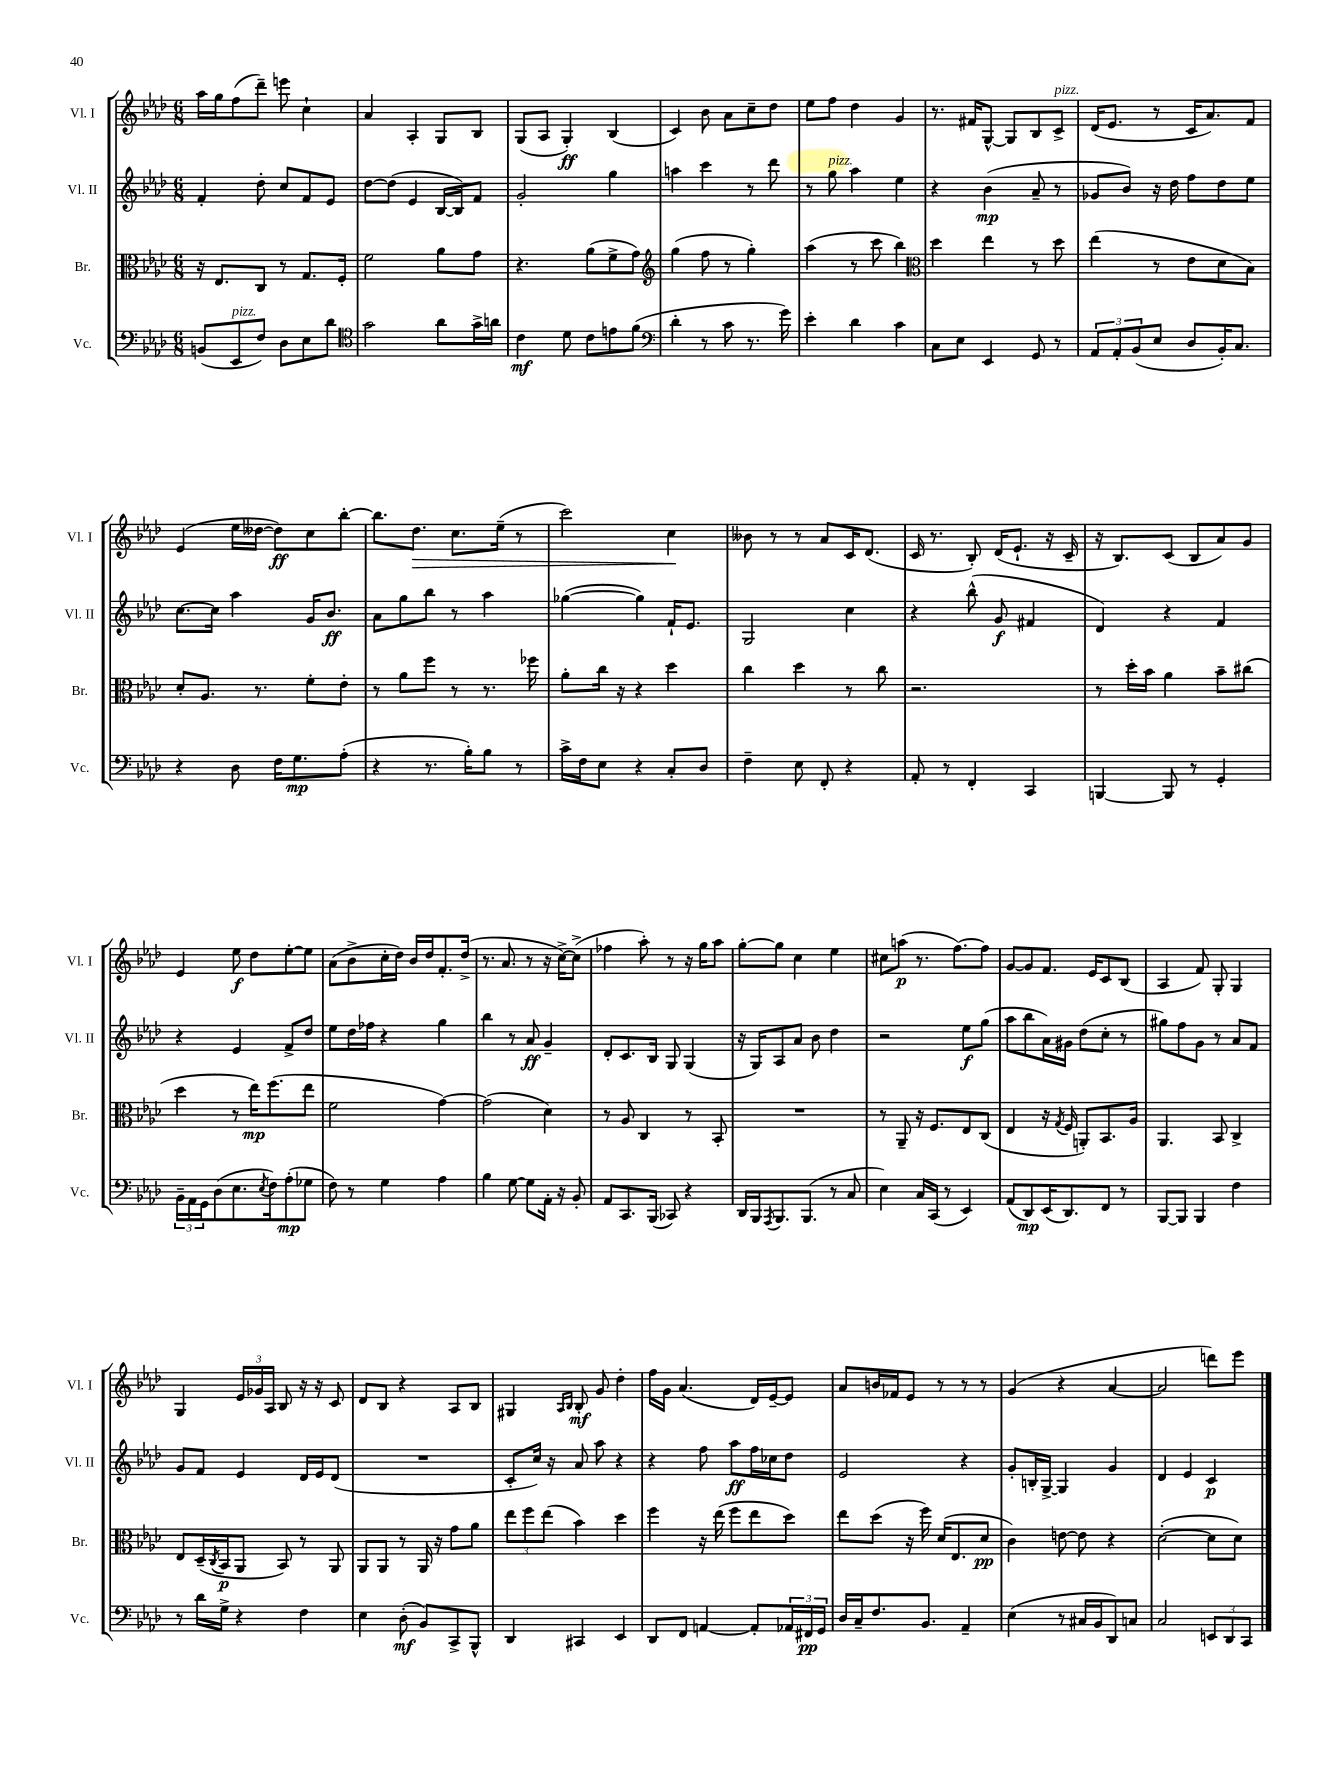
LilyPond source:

<<
\new StaffGroup <<
\new Staff = "s0" \with { instrumentName = "Vl. I" shortInstrumentName = "Vl. I" } {
    \clef treble \key aes \major \numericTimeSignature \time 6/8
    aes''16 g''16 f''8( des'''8--) e'''8 c''4-! |
    aes'4 aes4-. g8 bes8 |
    g8( aes8 g4-.\ff) bes4( |
    c'4) bes'8 aes'8 c''8-- des''8 |
    ees''8 f''8 des''4 g'4 |
    r8. fis'16 g8~-^ g8 bes8 c'8->^\markup { \italic "pizz." } |
    des'16( ees'8. r8 c'16 aes'8.) f'8 |
    ees'4( ees''16 deses''16~ deses''8\ff) c''8 bes''8~-. |
    bes''8. des''8.\> c''8. ees''16--( r8 |
    c'''2) c''4\! |
    beses'8 r8 r8 aes'8 c'16 des'8.( |
    c'16 r8. bes8-.) des'16( ees'8.-! r16 c'16-- |
    r16 bes8.) c'8( bes8 aes'8) g'8 |
    ees'4 ees''8\f des''8 ees''8~-. ees''8 |
    aes'8( bes'8-> c''16-. des''16) bes'16 des''16 f'8.-. des''16->( |
    r8. aes'8. r8 r16 c''16~->) c''8->( |
    fes''4 aes''8-.) r8 r16 g''16 aes''8 |
    g''8~-. g''8 c''4 ees''4 |
    cis''8 a''8\p( r8. f''8.~) f''8 |
    g'8~ g'8 f'8. ees'16 c'8 bes8( |
    aes4 f'8) g8-. g4 |
    g4 \tuplet 3/2 { ees'16 ges'16 aes16 } bes8 r16 r16 c'8 |
    des'8 bes8 r4 aes8 bes8 |
    gis4 \grace { aes16 bes16 } bes8-.\mf g'8 des''4-. |
    f''16 g'16 aes'4.( des'16) ees'16~-- ees'8 |
    aes'8 b'16 fes'16 ees'8 r8 r8 r8 |
    g'4( r4 aes'4~ |
    aes'2 d'''8) ees'''8 \bar "|." |
}
\new Staff = "s1" \with { instrumentName = "Vl. II" shortInstrumentName = "Vl. II" } {
    \clef treble \key aes \major \numericTimeSignature \time 6/8
    f'4-. des''8-. c''8 f'8 ees'8 |
    des''8~ des''8( ees'4 bes16~ bes16) f'8 |
    g'2-. g''4 |
    a''4 c'''4 r8 des'''8 |
    r8 g''8^\markup { \italic "pizz." } aes''4 ees''4 |
    r4 bes'4\mp( aes'8-- r8 |
    ges'8 bes'8) r16 des''16 f''8 des''8 ees''8 |
    c''8.~ c''16 aes''4 g'16 bes'8.\ff |
    aes'8 g''8 bes''8 r8 aes''4 |
    ges''4~( ges''4) f'16-! ees'8. |
    g2 c''4 |
    r4 bes''8-^( g'8\f fis'4 |
    des'4) r4 f'4 |
    r4 ees'4 f'8-> des''8 |
    ees''8 des''16 fes''16 r4 g''4 |
    bes''4 r8 aes'8\ff g'4-- |
    des'8-. c'8. bes16 g8 g4( |
    r16 g16) aes8 aes'8 bes'8 des''4 |
    r2 ees''8\f g''8( |
    aes''8 bes''8 aes'16) gis'16 des''8( c''8-. r8 |
    gis''8) f''8 g'8 r8 aes'8 f'8 |
    g'8 f'8 ees'4 des'16 ees'16 des'8( |
    R2. |
    c'8-. c''16) r16 aes'8 aes''8 r4 |
    r4 f''8 aes''8\ff f''16 ces''16 des''8 |
    ees'2 r4 |
    g'8-. b16-. g16~-> g4 g'4 |
    des'4 ees'4 c'4\p \bar "|." |
}
\new Staff = "s2" \with { instrumentName = "Br." shortInstrumentName = "Br." } {
    \clef alto \key aes \major \numericTimeSignature \time 6/8
    r16 ees8. c8 r8 g8. f16-. |
    f'2 aes'8 g'8 |
    r4. aes'8( f'8-> g'8) |
    \clef treble g''4( f''8 r8 g''4-.) |
    aes''4( r8 c'''8 bes''4) |
    \clef alto des''4 ees''4 r8 des''8 |
    ees''4( r8 ees'8 des'8 bes8) |
    des'8-. aes8. r8. f'8-. ees'8-. |
    r8 aes'8 f''8 r8 r8. fes''16 |
    aes'8-. c''16 r16 r4 des''4 |
    c''4 des''4 r8 c''8 |
    r2. |
    r8 des''16-. bes'16 aes'4 bes'8-- cis''8( |
    des''4 r8 ees''16\mp) f''8.( ees''8 |
    f'2 g'4~) |
    g'2( des'4) |
    r8 aes8 c4 r8 bes,8-. |
    R2. |
    r8 aes,8-- r16 f8. ees8 c8( |
    ees4 r16 \acciaccatura { g8 } f16 a,8-.) bes,8. aes16 |
    aes,4. bes,8 c4-> |
    ees8 des16--( \acciaccatura { c8 } bes,16\p aes,8 bes,8) r8 aes,8 |
    aes,8 aes,8 r8 aes,16 r16 g'8 aes'8 |
    \tuplet 3/2 { ees''8 f''8 ees''8( } bes'4) des''4 |
    f''4 r16 ees''16( f''8 ees''8 des''8) |
    ees''8 des''8( r16 f''16) des'16( ees8. des'8\pp |
    c'4) e'8~ e'8 r4 |
    des'2~-.( des'8 des'8) \bar "|." |
}
\new Staff = "s3" \with { instrumentName = "Vc." shortInstrumentName = "Vc." } {
    \clef bass \key aes \major \numericTimeSignature \time 6/8
    b,8( ees,8^\markup { \italic "pizz." } f8) des8 ees8 des'8 |
    \clef tenor g'2 aes'8 g'16-> a'16 |
    c'4\mf des'8 c'8 e'8 f'8( |
    \clef bass des'4-. r8 c'8 r8. g'16) |
    ees'4-. des'4 c'4 |
    c8 ees8 ees,4 g,8 r8 |
    \tuplet 3/2 { aes,8 aes,8-. bes,8( } ees8 des8 bes,16-.) c8. |
    r4 des8 f16 g8.\mp aes8-.( |
    r4 r8. bes16-.) bes8 r8 |
    c'16-> f16 ees8 r4 c8-. des8 |
    f4-- ees8 f,8-. r4 |
    aes,8-. r8 f,4-. c,4 |
    b,,4~ b,,8 r8 g,4-. |
    \tuplet 3/2 { bes,16-- aes,16 g,16 } des8( ees8. \acciaccatura { ees8 } f16) aes8-.\mp( ges8 |
    f8) r8 g4 aes4 |
    bes4 g8~ g8 aes,16-. r16 bes,8-. |
    aes,8 c,8. bes,,16( ces,8) r4 |
    des,16 bes,,16 \acciaccatura { aes,,8 } bes,,8. bes,,8.( r8 c8 |
    ees4) c16 c,16( r8 ees,4) |
    aes,8( des,8\mp) ees,16( des,8.) f,8 r8 |
    bes,,8~ bes,,8 bes,,4 f4 |
    r8 des'16 g16-> r4 f4 |
    ees4 des8-.\mf( bes,8) c,8-> bes,,8-^ |
    des,4 cis,4 ees,4 |
    des,8 f,8 a,4~ a,8-. \tuplet 3/2 { aes,16 fis,16\pp g,16 } |
    des16 c16-- f8. bes,8. aes,4-- |
    ees4( r8 cis16 bes,16 des,8) c8 |
    c2 \tuplet 3/2 { e,8 des,8 c,8 } \bar "|." |
}
>>
>>
\layout { \context { \Score \remove "Bar_number_engraver" } }
